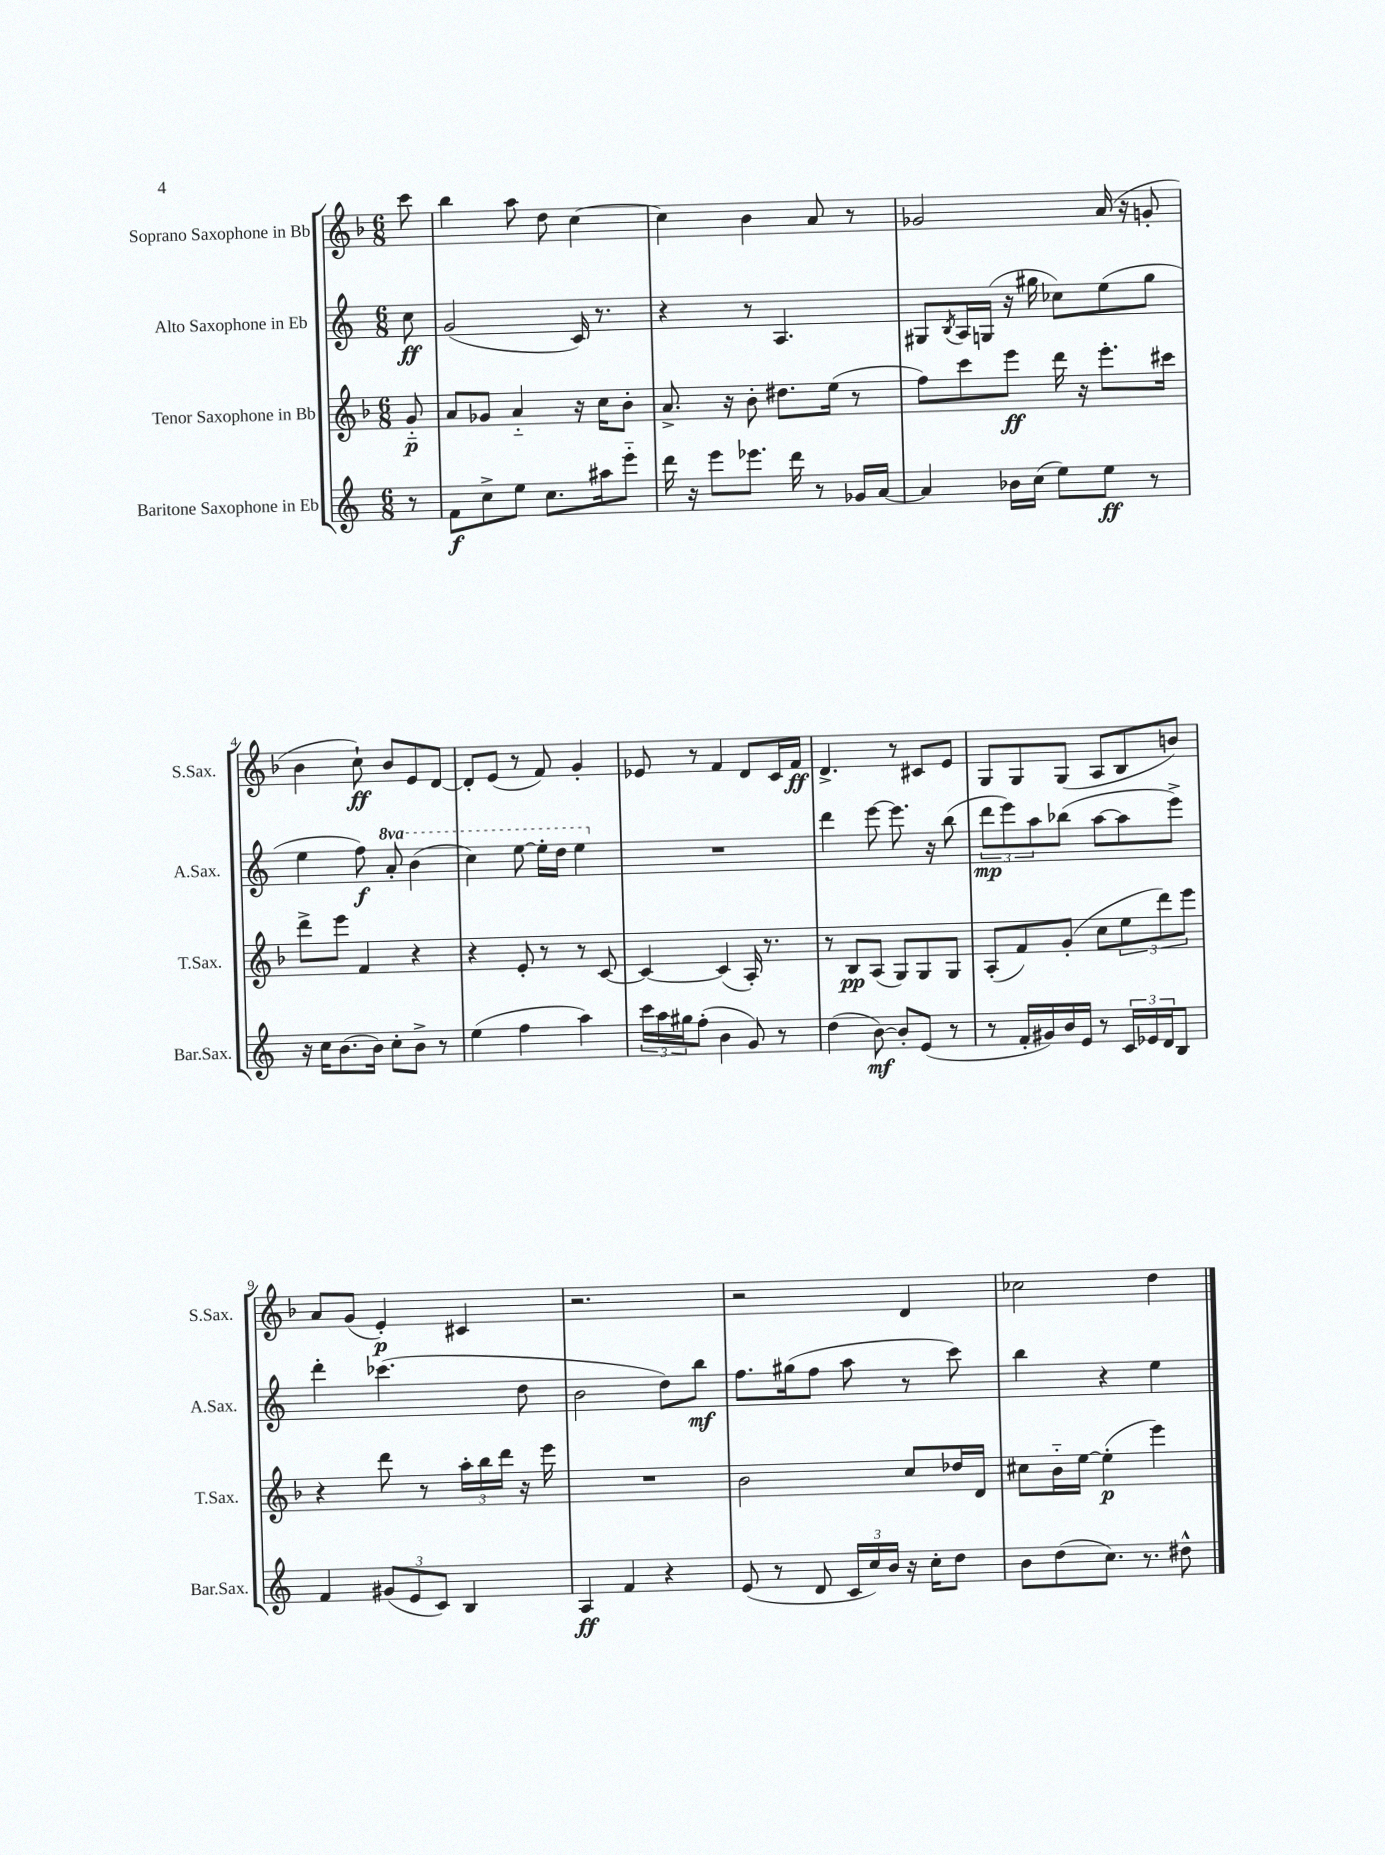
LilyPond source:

<<
\new StaffGroup <<
\new Staff = "s0" \with { instrumentName = "Soprano Saxophone in Bb" shortInstrumentName = "S.Sax." } {
    \clef treble \key f \major \numericTimeSignature \time 6/8 \partial 8
    c'''8 |
    bes''4 a''8 d''8 c''4~ |
    c''4 bes'4 a'8 r8 |
    ges'2 a'16( r16 g'8-. |
    bes'4 c''8-!\ff) bes'8 e'8 d'8~ |
    d'8-. e'8( r8 f'8) g'4-. |
    ees'8 r8 f'4 d'8 c'16 f'16\ff |
    d'4.-> r8 cis'8 e'8 |
    g8 g8 g8( a8 bes8 b'8) |
    a'8 g'8( e'4-.\p) cis'4 |
    r2. |
    r2 d'4 |
    ces''2 d''4 \bar "|." |
}
\new Staff = "s1" \with { instrumentName = "Alto Saxophone in Eb" shortInstrumentName = "A.Sax." } {
    \clef treble \key c \major \numericTimeSignature \time 6/8 \set Staff.ottavationMarkups = #ottavation-simple-ordinals \partial 8
    c''8\ff |
    g'2( c'16) r8. |
    r4 r8 a4. |
    gis8 \acciaccatura { b8 } a16 g16( r16 gis''16 ces''8) e''8( gis''8 |
    e''4 f''8\f) \ottava #1 a''8-. b''4( |
    c'''4) e'''8~ e'''16-. d'''16 e'''4 \ottava #0 |
    R2. |
    d'''4 e'''8~ e'''8. r16 b''8( |
    \tuplet 3/2 { d'''8\mp e'''8) a''8 } bes''8( a''8~ a''8 e'''8->) |
    d'''4-. ces'''4.( d''8 |
    b'2 d''8) b''8\mf |
    f''8. gis''16( f''8 a''8 r8 c'''8) |
    b''4 r4 e''4 \bar "|." |
}
\new Staff = "s2" \with { instrumentName = "Tenor Saxophone in Bb" shortInstrumentName = "T.Sax." } {
    \clef treble \key f \major \numericTimeSignature \time 6/8 \partial 8
    g'8-_\p |
    a'8 ges'8 a'4-_ r16 c''16 bes'8-. |
    a'8.-> r16 bes'8-. dis''8. e''16( r8 |
    f''8) c'''8 e'''8\ff d'''16 r16 e'''8.-. cis'''16 |
    d'''8-> e'''8 f'4 r4 |
    r4 e'8-. r8 r8 c'8~ |
    c'4~ c'4( a16-.) r8. |
    r8 bes8\pp a8( g8) g8 g8 |
    a8-.( f'8) g'8-.( c''8 \tuplet 3/2 { e''8 d'''8) e'''8 } |
    r4 d'''8 r8 \tuplet 3/2 { a''16-. bes''16 d'''16 } r16 e'''16 |
    R2. |
    bes'2 c''8 des''16 d'16 |
    cis''8 bes'16-_ e''16~ e''4-.\p( e'''4) \bar "|." |
}
\new Staff = "s3" \with { instrumentName = "Baritone Saxophone in Eb" shortInstrumentName = "Bar.Sax." } {
    \clef treble \key c \major \numericTimeSignature \time 6/8 \partial 8
    r8 |
    f'8\f c''8-> e''8 c''8. ais''16 e'''8-_ |
    d'''16 r16 e'''8 ees'''8. d'''16 r8 ges'16 a'16~ |
    a'4 bes'16 c''16( e''8) e''8\ff r8 |
    r16 c''16 b'8.( b'16) c''8-. b'8-> r8 |
    e''4( f''4 a''4) |
    \tuplet 3/2 { c'''16 a''16 gis''16 } f''8-.( b'4 g'8) r8 |
    d''4( b'8~\mf) b'8-. e'8( r8 |
    r8 f'16-. gis'16) b'16 e'16 r8 \tuplet 3/2 { c'16 ees'16 d'16 } b8 |
    f'4 \tuplet 3/2 { gis'8( e'8 c'8) } b4 |
    a4\ff f'4 r4 |
    e'8( r8 d'8 \tuplet 3/2 { c'16 c''16) b'16 } r16 c''16-. d''8 |
    b'8 d''8( c''8.) r8. dis''8-^ \bar "|." |
}
>>
>>
